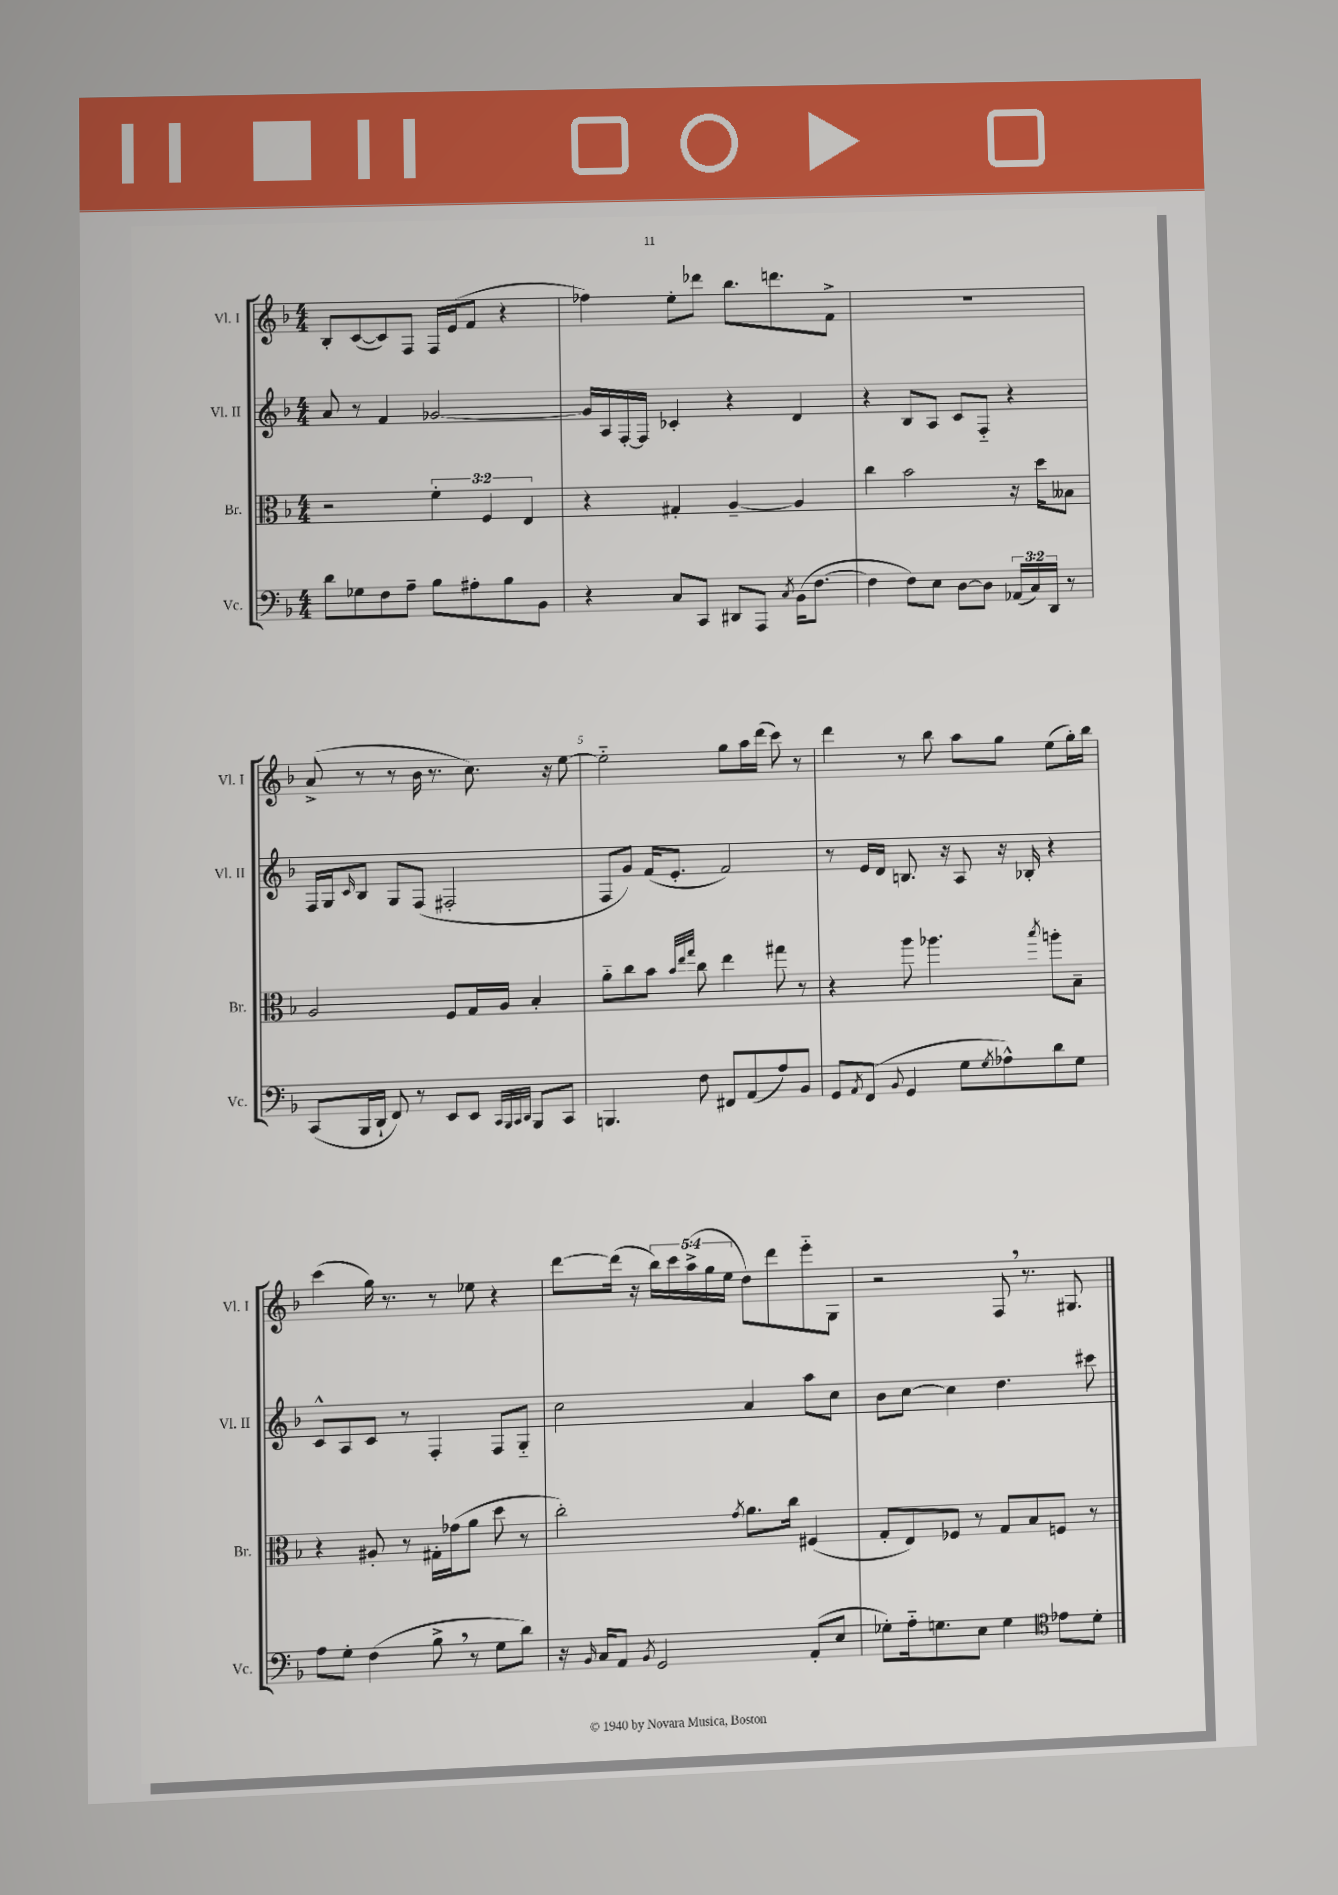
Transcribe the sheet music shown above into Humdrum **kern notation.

**kern	**kern	**kern	**kern
*staff4	*staff3	*staff2	*staff1
*clefF4	*clefC3	*clefG2	*clefG2
*k[b-]	*k[b-]	*k[b-]	*k[b-]
*M4/4	*M4/4	*M4/4	*M4/4
8d	2r	8a	8B-'
8G-	.	8r	([8c
8F	.	4f	8c])
8A~	.	.	8F
8B-	6f'	[2g-	16F
.	.	.	(16e
8A#'	.	.	8f
.	6F	.	.
8B-	.	.	4r
.	6E	.	.
8BB-	.	.	.
=	=	=	=
4r	4r	16g-]	4ff-)
.	.	16A	.
.	.	[16F'	.
.	.	16F]	.
8C	4G#'	4c-'	8ee'
8CC	.	.	8ddd-
8DD#	[4A~	4r	8.bb-
8AAA	.	.	.
.	.	.	8.ddd
8qC	.	.	.
(16BB-	4A]	4d	.
[8.F	.	.	.
.	.	.	8f^
=	=	=	=
4F]	4cc	4r	1r
8F)	2b-	8B-	.
8E	.	8A	.
[8D	.	8c	.
8D]	.	8F'~	.
(24AA-	16r	4r	.
24C)	.	.	.
.	16dd	.	.
24DD	.	.	.
8r	8B--	.	.
=	=	=	=
(8CC	2A	16F	(8a^
.	.	16G	.
.	.	16qqc	.
16BBB-	.	8B-	8r
16DD`	.	.	.
8FF)	.	8G	8r
8r	.	(8F	16b-
.	.	.	8.r
8EE	8F	2F#'	.
8EE	16G	.	8.cc)
.	16A	.	.
32qqCC	.	.	.
32qqBBB-	.	.	.
32qqCC	.	.	.
32qqDD	.	.	.
8BBB-	4B-'	.	.
.	.	.	16r
8CC	.	.	[8ee
=	=	=	=
4.BBB	8a'~	8F	2ee'~]
.	8cc	8g)	.
.	8b-	(16f	.
.	.	8.e'	.
.	32qqb-	.	.
.	32qqee	.	.
.	32qqgg	.	.
8F	8cc	.	.
8FF#	4ee	2f)	8gg
(8AA	.	.	16aa
.	.	.	(16ddd
8A)	8gg#	.	8ccc)
8BB-	8r	.	8r
=	=	=	=
8GG	4r	8r	4ddd
8qAA	.	.	.
(8FF	.	16e	.
.	.	16d	.
8qqBB-	.	.	.
4GG	8aa	8.B	8r
.	4.aa-	.	8bb-
.	.	16r	.
8G	.	8A	8aa
8qG	.	.	.
8A-^^)	.	16r	8gg
.	.	16B-'	.
.	8qbb-	.	.
8d	8aa'	4r	(8ee
8G	8B-~	.	16gg')
.	.	.	16bb-
=	=	=	=
8A	4r	8c^^	(4ccc
8G'	.	8A	.
(4F	8A#'	8c	16gg)
.	.	.	8.r
.	8r	8r	.
8B-^	16G#'	4F'	8r
.	(16g-	.	.
8r	8a	.	8ee-
8G	8dd	8F	4r
8d)	8r	8G'~	.
=	=	=	=
16r	2cc')	2cc	[8ddd
16qqBB-	.	.	.
16C	.	.	.
8AA	.	.	(16ddd]
.	.	.	16r
8qBB-	.	.	.
2GG	.	.	20bb-)
.	.	.	20ccc
.	.	.	(20aa^
.	.	.	20gg
.	.	.	20ee
.	8qg	.	.
.	8.a	4a	8dd)
.	.	.	8ddd
.	16cc	.	.
(8AA'	(4F#	8aa	8eee'~
8E	.	8cc	8G
=	=	=	=
8G-')	8G'	8b-	2r
16A'~	8E)	[8cc	.
8.G	.	.	.
.	8F-	4cc]	.
8E	8r	.	.
4G	8G	4.dd	8F
.	8B-	.	8.r
*clefC4	*	*	*
8e-	8F	.	.
.	.	.	8.G#
8d'	8r	8ccc#	.
==	==	==	==
*-	*-	*-	*-
